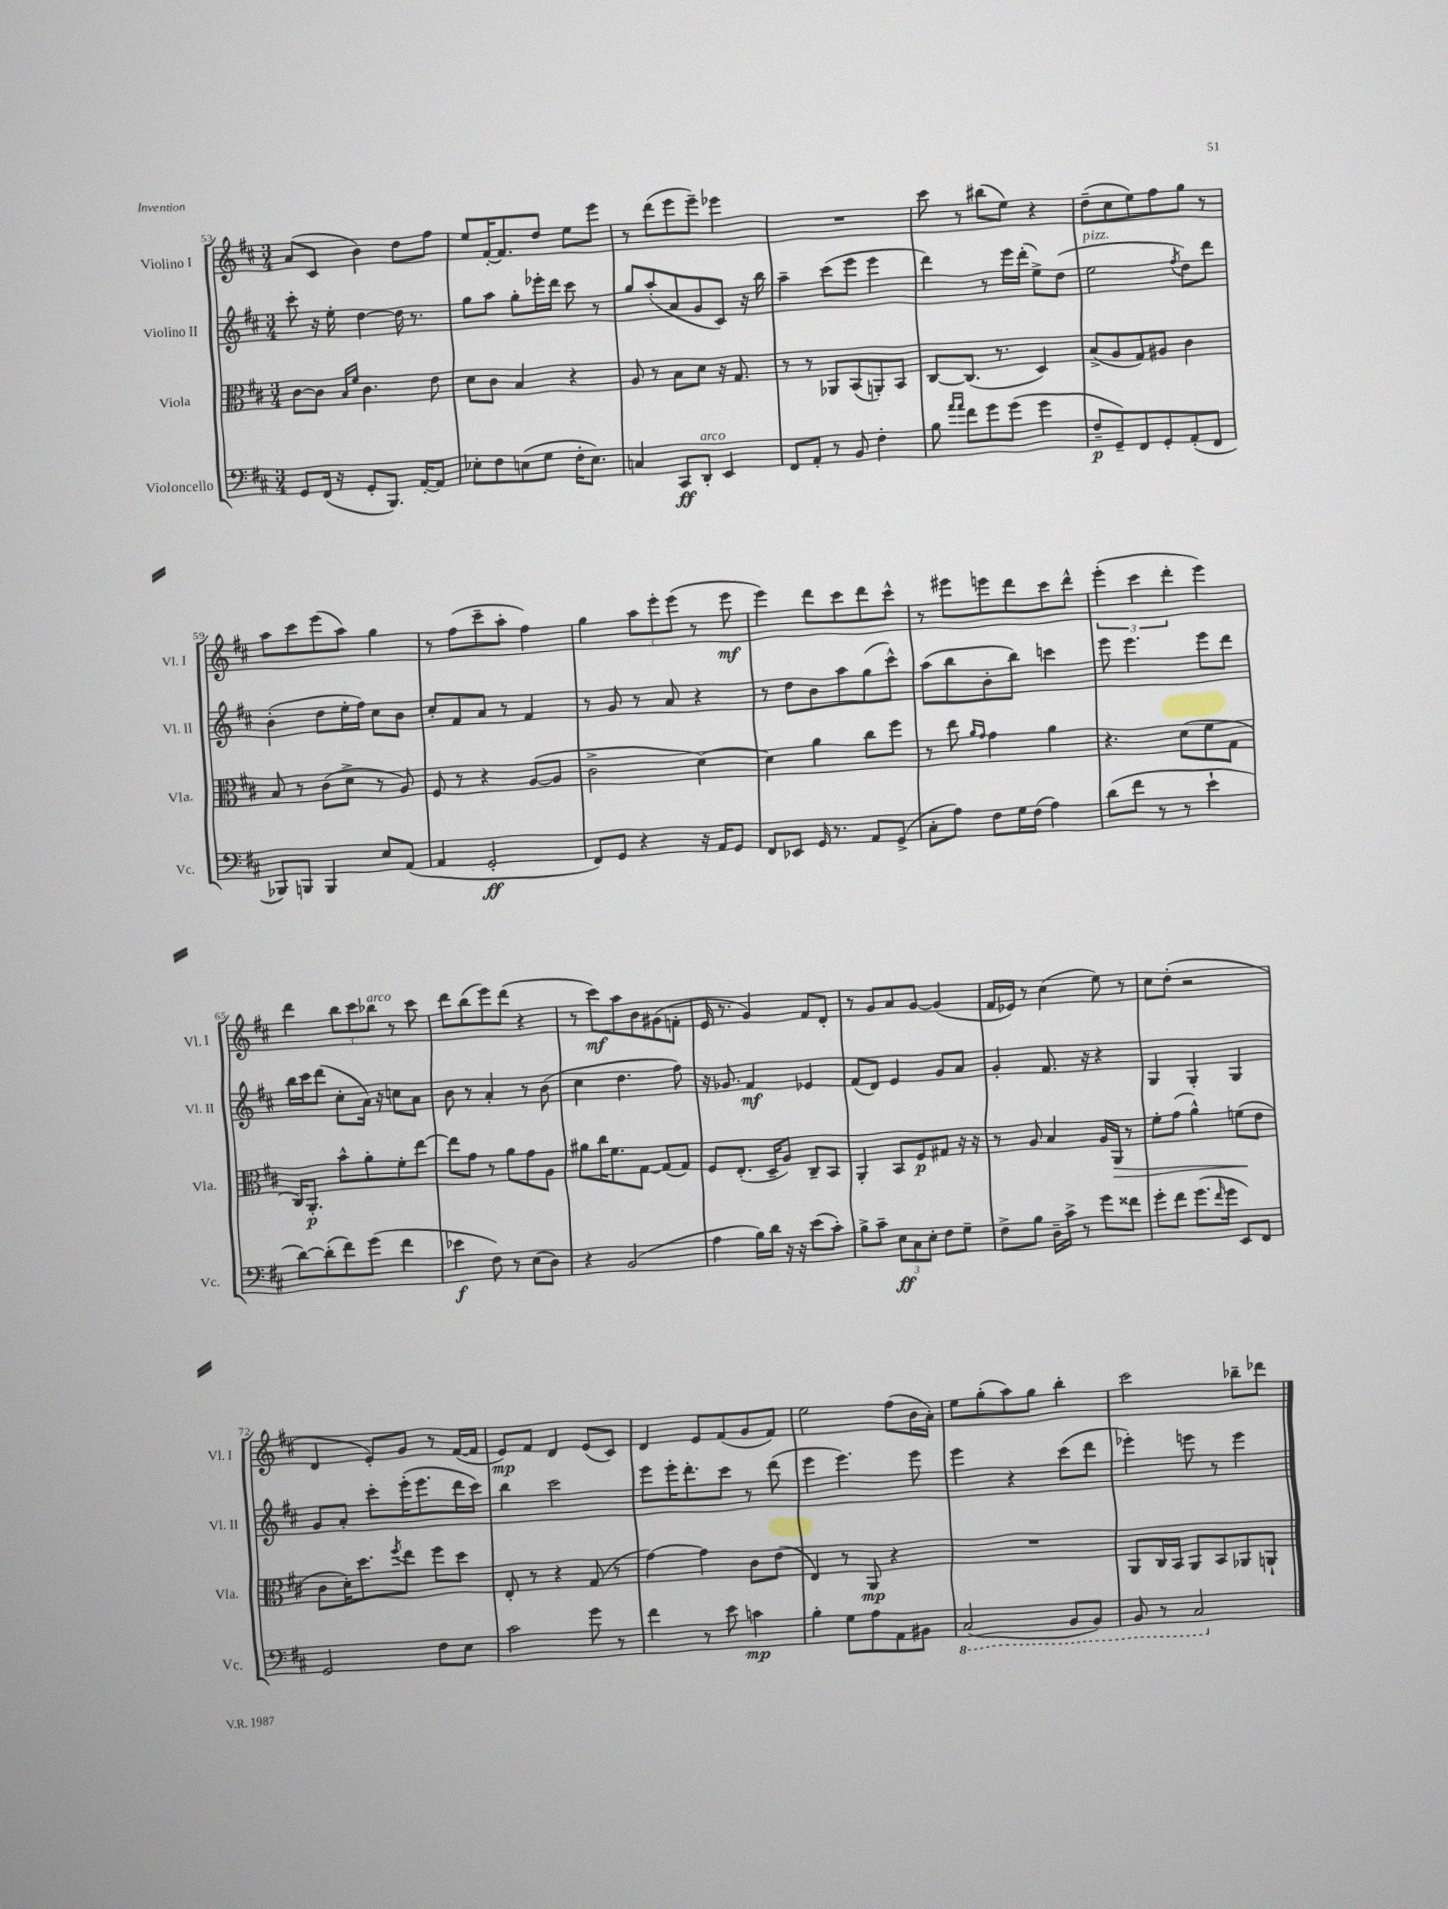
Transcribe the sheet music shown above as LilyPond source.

<<
\new StaffGroup <<
\new Staff = "s0" \with { instrumentName = "Violino I" shortInstrumentName = "Vl. I" } {
    \clef treble \key d \major \numericTimeSignature \time 3/4
    a'8( cis'8 b'4) d''8 fis''8 |
    e''8 fis'16~-. fis'8. d''8 e''8 e'''8 |
    r8 d'''8( e'''8 e'''8--) ees'''4 |
    R2. |
    cis'''8 r8 bis''8( e''8) r4 |
    d''8--( cis''8 e''8) fis''8 g''8 r8 |
    a''8 cis'''8 e'''8( a''8) g''4 |
    r8 fis''8( cis'''8-- a''8-. fis''4) |
    g''4 \tuplet 3/2 { a''8 e'''8-. e'''8( } r8 e'''8\mf |
    e'''4) d'''8 cis'''8 d'''8 cis'''8-^ |
    r8 eis'''8 e'''8 d'''8 cis'''8 d'''8-^ |
    \tuplet 3/2 { e'''4-.( cis'''4 d'''4-. } e'''4) |
    d'''4 \tuplet 3/2 { b''8 cis'''8 bes''8^\markup { \italic "arco" } } r8 cis'''8 |
    d'''8 b''8( e'''8) d'''8( r4 |
    r8 cis'''8\mf) a''8 b'8 gis'8( f'8-. |
    e'16 r8. g'4) fis'8 d'8-. |
    r8 g'8 a'8 g'8~ g'4( |
    fis'16 ees'16) r8 cis''4( e''8) r8 |
    cis''8 d''8-.( r2 |
    d'4 e'8-.) g'8 r8 fis'16~( fis'16 |
    e'8\mp) fis'8 d'4 e'8( cis'8) |
    d'4 e'8 fis'8( g'8 fis'8) |
    e''2 fis''8( b'16 a'16-.) |
    e''8 g''8-.( a''8) g''8 b''4-. |
    cis'''2 bes''8-- des'''8 \bar "|." |
}
\new Staff = "s1" \with { instrumentName = "Violino II" shortInstrumentName = "Vl. II" } {
    \clef treble \key d \major \numericTimeSignature \time 3/4
    cis'''8-. r16 e''16-. d''4~ d''16 r8. |
    g''8 a''8 g''8-. ees'''16-. d'''16 cis'''8 r8 |
    g''8 a''8-.( a'8 g'8 cis'8) r16 b''16 |
    a''4-- cis'''8( e'''8 e'''4 |
    d'''4) r8 e'''16 d'''16-.( e''8->) d''8( |
    e''2^\markup { \italic "pizz." } \acciaccatura { fis''8 } d''8) d'''8 |
    b'4-.( d''8 e''16-. fis''16) cis''8 b'8 |
    cis''8-. fis'8 a'8 r8 fis'4 |
    r8 g'8 r8 a'8 r4 |
    r8 d''8 b'8 a''8 g''8( cis'''8-^) |
    a''8( b''8 b'8-. b''8) c'''4 |
    e'''8 e'''4. e'''8 d'''8 |
    b''16 cis'''16 d'''8( cis''8-. a'16) r16 c''8 a'8 |
    b'8 r8 a'4-. r8 b'8( |
    cis''4 d''4. fis''8) |
    r16 ges'8. fis'4\mf ees'4 |
    fis'8( d'8) e'4 g'8 a'8 |
    g'4-. fis'8. r16 r4 |
    g4 g4-. g4 |
    g'8 a'8-. cis'''8-. e'''16-.( e'''8. d'''16 cis'''16) |
    b''4 cis'''2 |
    e'''8 e'''16-. d'''8.-. cis'''8 r8 d'''8( |
    e'''4 e'''4.) e'''8 |
    e'''4 r4 cis'''8( d'''8 |
    ees'''4-.) e'''8 r8 e'''4 \bar "|." |
}
\new Staff = "s2" \with { instrumentName = "Viola" shortInstrumentName = "Vla." } {
    \clef alto \key d \major \numericTimeSignature \time 3/4
    cis'8~ cis'8 \grace { b16 fis'16 } cis'4. e'8 |
    d'8 cis'8 b4 r4 |
    a8 r8 b8 d'8 r16 g8. |
    r8 r8 aes,8 b,8( a,8-.) b,8 |
    cis8~ cis8.( r8. d4) |
    b8->( a8 g8) ais8 cis'4 |
    b8 r8 cis'8( d'8-> r8 a8) |
    fis8 r8 r4 a8~( a8 |
    cis'2-> d'4~) |
    d'4 a'4 cis''8 fis''8 |
    r8 e''8 \grace { a'16 g'16 } g'4 a'4 |
    r4. d'8( fis'8 g8 |
    cis16) a,8.-.\p b'8-^ a'8-. fis'8-. e''8~ |
    e''8 g'8 r8 a'8 g'8 a8 |
    ais'8 cis''16 fis'8. g8~ g8( g8) |
    fis8 e8.-.( d16-- a8) cis8-- b,8 |
    a,4-. b,8 fis8\p gis8 r16 r16 |
    r8 a8 b4 a16 a,16\> r8 |
    fis'8-. g'8( a'4-^) f'8\!( e'8 |
    cis'8 d'16-.) d''8. \acciaccatura { fis''8 } e''8 fis''8 d''8 |
    e8-. r8 r4 g8( r8 |
    g'4~) g'4 cis'8 e'8( |
    e4) r8 a,8\mp r4 |
    R2. |
    a,8 cis16 b,16 a,8 b,8 aes,8 a,8-! \bar "|." |
}
\new Staff = "s3" \with { instrumentName = "Violoncello" shortInstrumentName = "Vc." } {
    \clef bass \key d \major \numericTimeSignature \time 3/4
    g,8 fis,16( r16 g,8-. b,,8.) a,16~-. a,8 |
    ees8-. fis8 e8( g8 fis16-. e8.) |
    c4 cis,8\ff d,8-.^\markup { \italic "arco" } e,4 |
    fis,8 a,8-. r8 b,8 fis4-. |
    b8 \grace { a'16 a'16 } fis'8 g'8 g'8( g'4 |
    fis8--\p g,8--) fis,8 g,8-. a,8-.( fis,8 |
    bes,,8) b,,8 b,,4 e8 a,8( |
    a,4 g,2-.\ff |
    fis,8) g,8 r4 r16 a,16 g,8 |
    fis,8 ees,8 g,16 r8. a,8 g,8->( |
    cis8-. a8) fis8 g16 fis16( a4) |
    d'8( fis'8 r8 r8 e'4-! |
    d'8~) d'8-.( fis'8) g'8( fis'4 |
    ees'4\f fis8) r8 e8( d8) |
    r4 b,2( |
    a4 b16) d'16 r16 r16 e'8( cis'8-.) |
    b8-> cis'8-- \tuplet 3/2 { e8\ff cis8 e8-. } fis8 g8-- |
    fis8-> b8 d16-- cis'16-> r8 g'8 fisis'8 |
    g'8-. fis'8 g'8.( \grace { fis'16 } g'16 e,8) fis,8 |
    g,2 fis8 e8 |
    cis'2 g'8 r8 |
    fis'4 r8 e'8 c'4\mp |
    b4-. g8 a8 a,8 bis,8 |
    \ottava #-1 cis,2( b,,8 b,,8) |
    b,,8 r8 cis,2 \ottava #0 \bar "|." |
}
>>
>>
\layout { \context { \Score currentBarNumber = #53 } }
